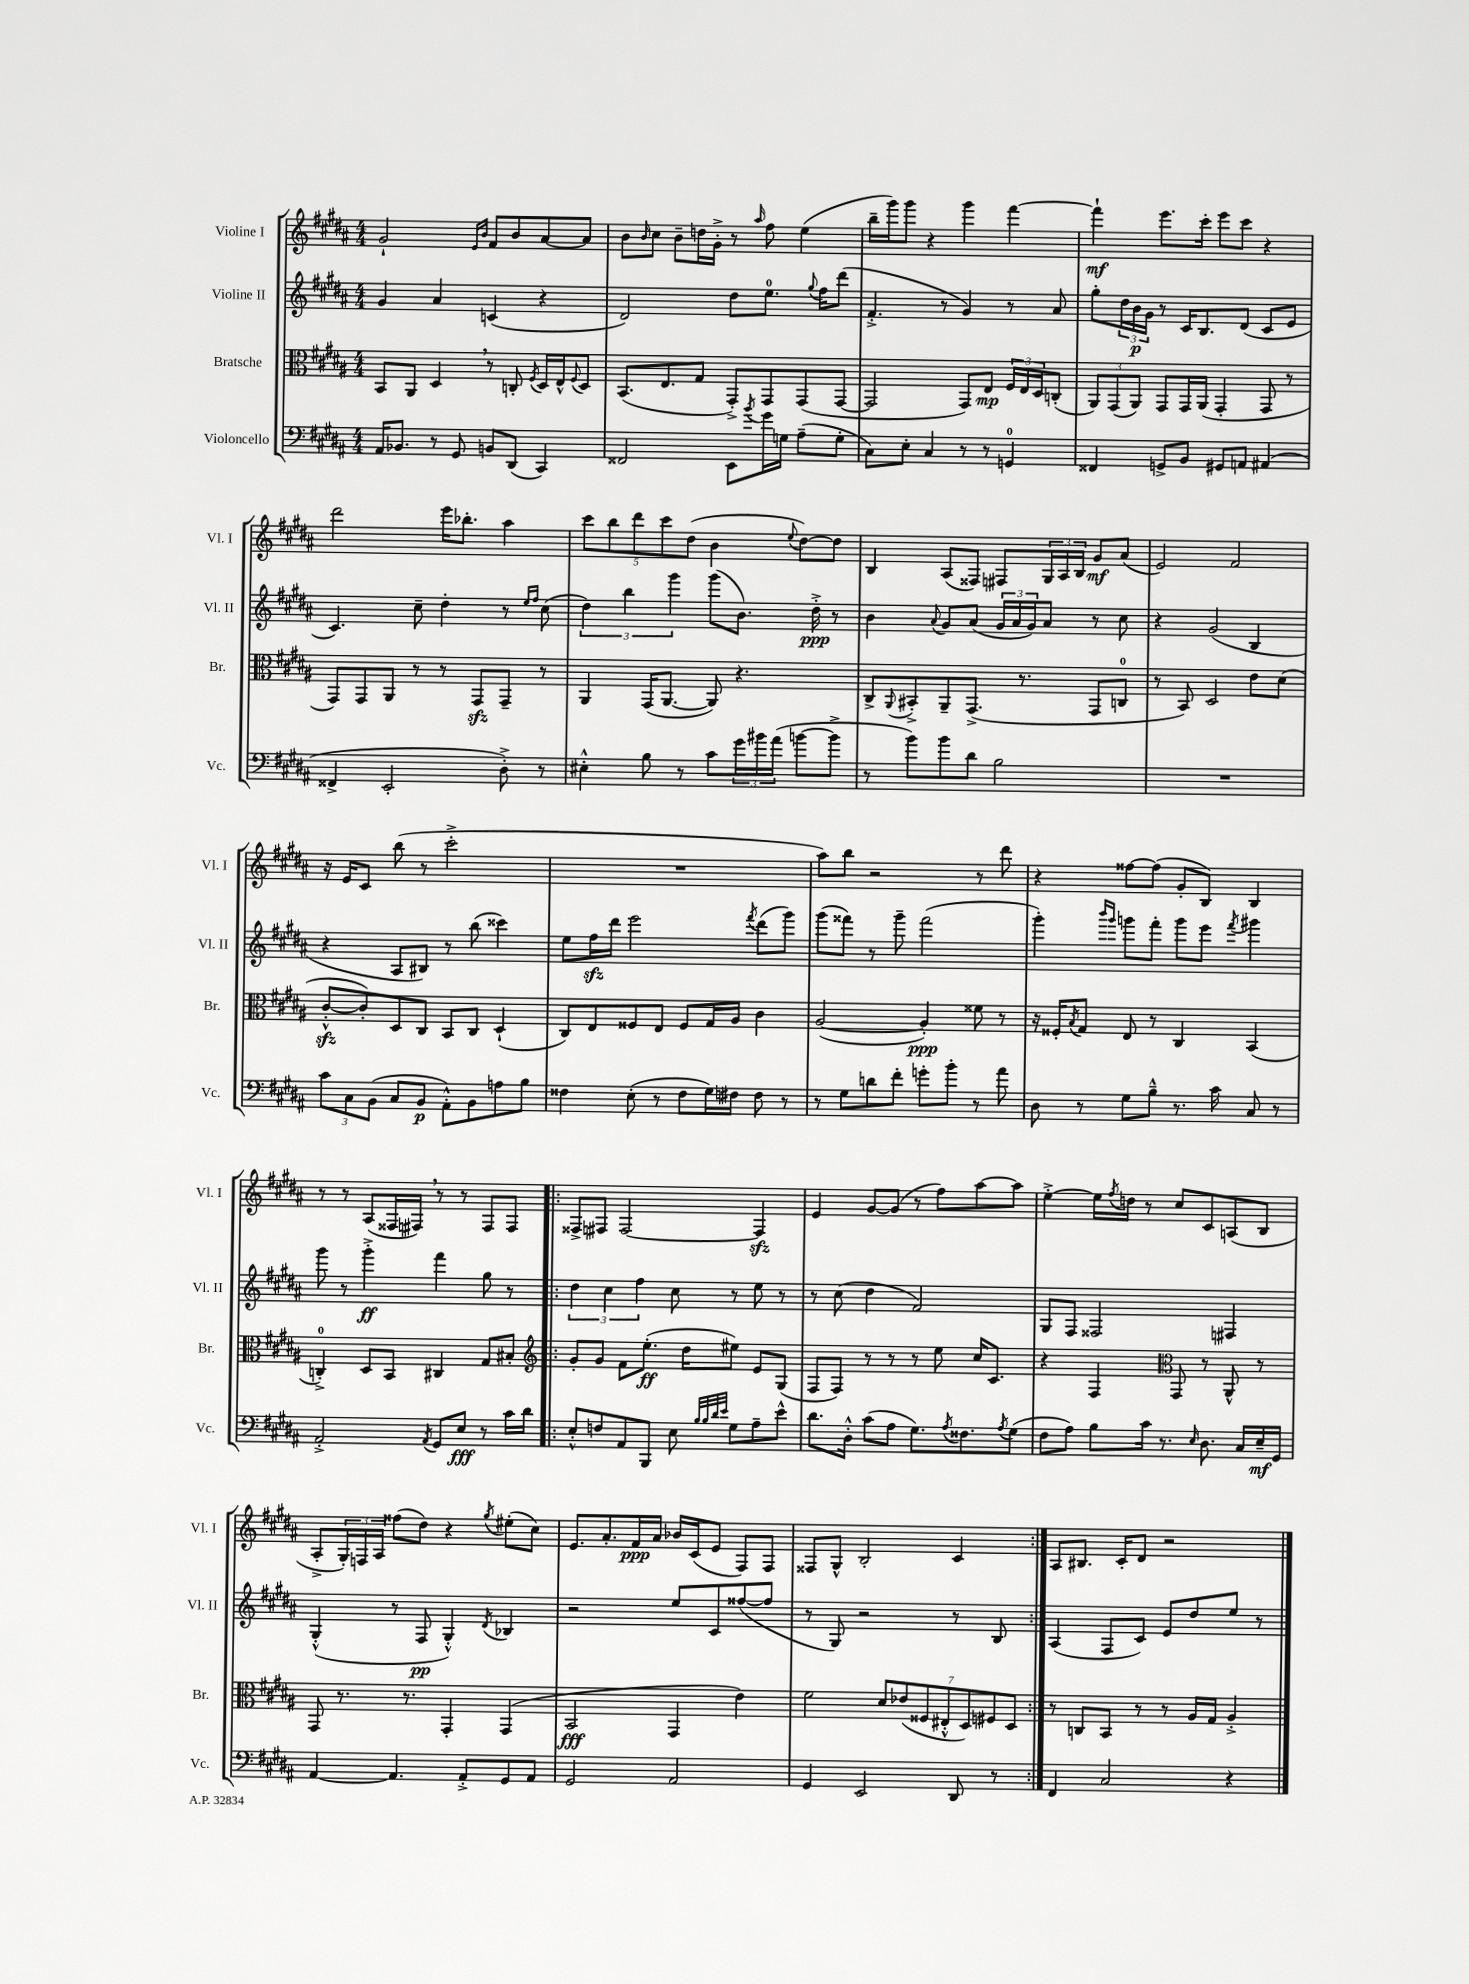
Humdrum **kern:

**kern	**dynam	**kern	**dynam	**kern	**dynam	**kern	**dynam
*part4	*part4	*part3	*part3	*part2	*part2	*part1	*part1
*staff4	*staff4	*staff3	*staff3	*staff2	*staff2	*staff1	*staff1
*I"Violoncello	*	*I"Bratsche	*	*I"Violine II	*	*I"Violine I	*
*I'Vc.	*	*I'Br.	*	*I'Vl. II	*	*I'Vl. I	*
*clefF4	*	*clefC3	*	*clefG2	*	*clefG2	*
*k[f#c#g#d#a#]	*	*k[f#c#g#d#a#]	*	*k[f#c#g#d#a#]	*	*k[f#c#g#d#a#]	*
*M4/4	*	*M4/4	*	*M4/4	*	*M4/4	*
=3	=3	=3	=3	=3	=3	=3	=3
16AA#/KL	.	8BB/L	.	4g#/	.	2g#`/	.
8.BB-X/J	.	.	.	.	.	.	.
.	.	8AA#/J	.	.	.	.	.
8r	.	4D#,/	.	4a#/	.	.	.
8GG#/	.	.	.	.	.	.	.
.	.	.	.	.	.	16qqe/LL	.
.	.	.	.	.	.	16qqb/JJ	.
8BBn/L	.	8r	.	(4cn/	.	8f#/L	.
(8DD#/J	.	8Cn'/	.	.	.	8b/	.
.	.	8qF#/	.	.	.	.	.
4CC#/)	.	16D#/LL	.	4r	.	[8a#/	.
.	.	16E^^/J	.	.	.	.	.
.	.	8qqF#/	.	.	.	.	.
.	.	8D#/J	.	.	.	8a#/J]	.
=4	=4	=4	=4	=4	=4	=4	=4
2FF##X/	.	(8.BB/L	.	2d#/)	.	8b\L	.
.	.	.	.	.	.	16qqb/	.
.	.	.	.	.	.	8cc#\J	.
.	.	8.E/	.	.	.	.	.
.	.	.	.	.	.	8b~\L	.
.	.	8G#/J	.	.	.	16ddn\L	.
.	.	.	.	.	.	16g#'^\JJ	.
8EE\L	.	8GG#'^/L)	.	8dd#\L	.	8r	.
8qb/	.	.	.	.	.	16qqaa#/	.
16g#\L	.	8GG#/	.	8.ee\J	.	8ff#\	.
16Gn\JJ	.	.	.	.	.	.	.
(8A#~\L	.	(8GG#/	.	.	.	(4ee\	.
.	.	.	.	8qqgg#/	.	.	.
.	.	.	.	16ff#\KL	.	.	.
8G'\J	.	[8GG#/J	.	(8ddd#\J	.	.	.
=5	=5	=5	=5	=5	=5	=5	=5
8C#\L)	.	2GG#/]	.	4.f#'^/	.	16bb~\LL	.
.	.	.	.	.	.	16ggg#\J)	.
8E'\J	.	.	.	.	.	8ggg#\J	.
4C#/	.	.	.	.	.	4r	.
.	.	.	.	8r	.	.	.
8r	.	8GG#/L)	.	4g#/)	.	4ggg#\	.
8r	.	8E/J	mp	.	.	.	.
4GGn/	.	24F#/LL	.	8r	.	[4fff#\	.
.	.	24E/	.	.	.	.	.
.	.	24D#/J	.	.	.	.	.
.	.	(8Cn'/J	.	8a#/	.	.	.
=6	=6	=6	=6	=6	=6	=6	=6
4FF##X/	.	12AA#/L)	.	8gg#'\L	.	4fff#`\]	mf
.	.	(12GG#/	.	.	.	.	.
.	.	.	.	24dd#\L	.	.	.
.	.	12AA#/J)	.	24b\	p	.	.
.	.	.	.	24g#\JJ	.	.	.
8GGn^/L	.	8GG#/L	.	8r	.	8.eee\L	.
8BB/J	.	16GG#/L	.	16c#/KL	.	.	.
.	.	(16AA#/JJ	.	8.B/	.	16ccc#'\Jk	.
8GG#X/L	.	4GG#'/	.	.	.	8eee\L	.
8AAn/J	.	.	.	(8d#/J	.	8ccc#\J	.
(4AA#X/	.	8GG#/	.	8c#/L	.	4r	.
.	.	8r	.	8e/J	.	.	.
!!LO:LB:g=z
=7	=7	=7	=7	=7	=7	=7	=7
4FF##X^/	.	8GG#/L)	.	4.c#/)	.	2ddd#\	.
.	.	8GG#/	.	.	.	.	.
2EE'/	.	8AA#/J	.	.	.	.	.
.	.	8r	.	8cc#~\	.	.	.
.	.	8r	.	4dd#'\	.	16eee\KL	.
.	.	.	.	.	.	8.bb-X'\J	.
.	.	8GG#zz/L	.	.	.	.	.
8D#'^\)	.	8GG#~/J	.	8r	.	4aa#\	.
.	.	.	.	16qqee/LL	.	.	.
.	.	.	.	16qqff#/JJ	.	.	.
8r	.	8r	.	(8cc#\	.	.	.
=8	=8	=8	=8	=8	=8	=8	=8
4E#X'^^\	.	4AA#/	.	6dd#\)	.	10ccc#\L	.
.	.	.	.	.	.	10bb\	.
.	.	.	.	6bb\	.	.	.
.	.	.	.	.	.	10ddd#\	.
8B\	.	(16GG#/KL	.	.	.	.	.
.	.	.	.	.	.	10ccc#\	.
.	.	[8.AA#/J	.	.	.	.	.
.	.	.	.	6ggg#\	.	.	.
8r	.	.	.	.	.	.	.
.	.	.	.	.	.	(10dd#\J	.
8c#\L	.	8AA#/])	.	(8ggg#\L	.	4b\	.
24g#\L	.	4.r	.	8.b\J)	.	.	.
24b#X\	.	.	.	.	.	.	.
(24a#\JJ	.	.	.	.	.	.	.
.	.	.	.	.	.	8qqee/	.
[8bn\L	.	.	.	.	.	[8dd#\L)	.
.	.	.	.	16dd#'^\	ppp	.	.
8b^\J]	.	.	.	8r	.	8dd#\J]	.
=9	=9	=9	=9	=9	=9	=9	=9
8r	.	8C#^/L	.	4b\	.	4B/	.
.	.	8qqAA#/	.	.	.	.	.
8b\L)	.	8BB#X'^/	.	.	.	.	.
.	.	.	.	8qqa#/	.	.	.
8b\	.	8AA#~/	.	8g#/L	.	(8A#/L	.
8d#\J	.	(8.GG#^/J	.	(8a#/J	.	8F##X/J)	.
2B\	.	.	.	24g#/LL	.	8F#X/L	.
.	.	.	.	24a#/	.	.	.
.	.	8.r	.	.	.	.	.
.	.	.	.	24g#/J)	.	.	.
.	.	.	.	8a#/J	.	24G#/L	.
.	.	.	.	.	.	24A#/	.
.	.	.	.	.	.	24B/JJ	.
.	.	8GG#/L	.	8r	.	8g#/L	mf
.	.	8Cn/J	.	8cc#\	.	(8a#/J	.
=10	=10	=10	=10	=10	=10	=10	=10
1r	.	8r	.	4r	.	2e/)	.
.	.	8BB/)	.	.	.	.	.
.	.	2D#/	.	(2g#/	.	.	.
.	.	.	.	.	.	2f#/	.
.	.	8e\L	.	4B/	.	.	.
.	.	(8d#\J	.	.	.	.	.
!!LO:LB:g=z
=11	=11	=11	=11	=11	=11	=11	=11
12c#\L	.	[8c#zz'^^/L	.	4r	.	16r	.
.	.	.	.	.	.	16e/KL	.
12C#\	.	.	.	.	.	.	.
.	.	8c#'/])	.	.	.	8c#/J	.
(12BB\J	.	.	.	.	.	.	.
8C#/L	.	8D#/	.	8A#/L	.	(8bb\	.
8BB/J	p	8C#/J	.	8B#X/J)	.	8r	.
8AA#'^^\L)	.	8BB/L	.	8r	.	2ccc#'^\	.
8BB\	.	8C#/J	.	(8bb\	.	.	.
8An\	.	(4D#`/	.	4ccc##X\)	.	.	.
8B\J	.	.	.	.	.	.	.
=12	=12	=12	=12	=12	=12	=12	=12
4F##X\	.	8C#/L)	.	8ee\L	.	1r	.
.	.	8E/	.	16ff#zz\L	.	.	.
.	.	.	.	16ddd#\JJ	.	.	.
(8E'\	.	8F##X/	.	2eee\	.	.	.
8r	.	8E/J	.	.	.	.	.
8F##\L	.	8F##/L	.	.	.	.	.
16G#\L)	.	16G#/L	.	.	.	.	.
16F#X\JJ	.	16A#/JJ	.	.	.	.	.
.	.	.	.	8qfff#/	.	.	.
8F#\	.	4c#\	.	(8ddd#\L	.	.	.
8r	.	.	.	8ggg#\J)	.	.	.
=13	=13	=13	=13	=13	=13	=13	=13
8r	.	([2A#/	.	(8ggg#\L	.	8aa#\L)	.
8G#\L	.	.	.	8fff##X\J)	.	8bb\J	.
8dn\	.	.	.	8r	.	2r	.
8f#'\J	.	.	.	8ggg#~\	.	.	.
8gn'\L	.	4A#'/])	ppp	(2fff##\	.	.	.
8b'\J	.	.	.	.	.	.	.
8r	.	8f##X\	.	.	.	8r	.
8a#\	.	8r	.	.	.	8ddd#\	.
=14	=14	=14	=14	=14	=14	=14	=14
8D#\	.	16r	.	4ggg#'\)	.	4r	.
.	.	16F##X'/KL	.	.	.	.	.
.	.	8qB/	.	.	.	.	.
8r	.	8G#/J	.	.	.	.	.
.	.	.	.	16qqbbb/LL	.	.	.
.	.	.	.	16qqggg#/JJ	.	.	.
8G#\L	.	8E/	.	8gggn\L	.	[8ff##X\L	.
8B~^^\J	.	8r	.	8fff#'\J	.	(8ff##\J]	.
8.r	.	4C#/	.	8ggg\L	.	8g#'/L	.
.	.	.	.	8eee\J	.	8B/J)	.
16c#\	.	.	.	.	.	.	.
.	.	.	.	8qfff#/	.	.	.
8C#/	.	(4BB/	.	4ggg#X\	.	4B/	.
8r	.	.	.	.	.	.	.
!!LO:LB:g=z
=15	=15	=15	=15	=15	=15	=15	=15
2AA#'^/	.	4Cn'^/)	.	8ggg#\	.	8r	.
.	.	.	.	8r	.	8r	.
.	.	8D#/L	.	4ggg#'^\	ff	(8A#/L	.
.	.	8BB/J	.	.	.	16F##X/L	.
.	.	.	.	.	.	16F#X,/JJ)	.
8qAA#/	.	.	.	.	.	.	.
8GG#/L	.	4C#X/	.	4fff#\	.	8r	.
8E/J	fff	.	.	.	.	8r	.
8r	.	8G#/L	.	8gg#\	.	8F#/L	.
16c#\LL	.	8B#X'/J	.	8r	.	8F#/J	.
16d#\JJ	.	.	.	.	.	.	.
=16!|:	=16!|:	=16!|:	=16!|:	=16!|:	=16!|:	=16!|:	=16!|:
*	*	*clefG2	*	*	*	*	*
8E'^^/L	.	8g#'/L	.	6dd#\	.	8F##X^/L	.
8Fn/	.	8g#/J	.	.	.	8F#X/J	.
.	.	.	.	6cc#\	.	.	.
8AA#/	.	8f#\L	.	.	.	[2F#/	.
.	.	.	.	6ff#\	.	.	.
8BBB/J	.	(8.ee'\J	ff	.	.	.	.
8E\	.	.	.	8cc#\	.	.	.
.	.	16dd#\KL	.	.	.	.	.
32qqB/LLL	.	.	.	.	.	.	.
32qqB/	.	.	.	.	.	.	.
32qqd#/	.	.	.	.	.	.	.
32qqe/JJJ	.	.	.	.	.	.	.
8G#\L	.	8ee#X\J)	.	8r	.	.	.
8A#~\	.	8e/L	.	8ee\	.	4F#zz/]	.
8e^^\J	.	(8G#/J	.	8r	.	.	.
=17	=17	=17	=17	=17	=17	=17	=17
8.d#\L	.	8F#/L	.	8r	.	4e/	.
.	.	8F#/J)	.	(8cc#\	.	.	.
16D#'^^\Jk	.	.	.	.	.	.	.
(8c#\L	.	8r	.	4dd#\	.	[8g#/L	.
8A#\J	.	8r	.	.	.	(8g#/J]	.
8.G#\L)	.	8r	.	2f#/)	.	8r	.
.	.	8ee\	.	.	.	8ff#\L)	.
8qA#/	.	.	.	.	.	.	.
8.F##X\	.	.	.	.	.	.	.
.	.	16cc#/KL	.	.	.	[8aa#\	.
.	.	8.c#/J	.	.	.	.	.
8qA#/	.	.	.	.	.	.	.
(8G#\J	.	.	.	.	.	8aa#\J]	.
=18	=18	=18	=18	=18	=18	=18	=18
8F#\L	.	4r	.	8G#/L	.	[4ee'^\	.
8A#\J)	.	.	.	8F#/J	.	.	.
8B\L	.	4F#/	.	2F##X/	.	16ee\LL]	.
.	.	.	.	.	.	8qff#/	.
.	.	.	.	.	.	16ddn\JJ	.
16c#\Jk	.	.	.	.	.	8r	.
8.r	.	.	.	.	.	.	.
*	*	*clefC3	*	*	*	*	*
.	.	8GG#/	.	.	.	8cc#/L	.
16qqE/	.	.	.	.	.	.	.
8.D#\	.	8r	.	.	.	8c#/	.
.	.	8AA#^^/	.	4F#X/	.	(8An/	.
16C#/LL	.	.	.	.	.	.	.
16E~/	mf	8r	.	.	.	8B/J	.
16GG#/JJ	.	.	.	.	.	.	.
!!LO:LB:g=z
=19	=19	=19	=19	=19	=19	=19	=19
[4AA#/	.	8GG#/	.	(4G#'^^/	.	8A#'^/L	.
.	.	8.r	.	.	.	24G#'/L)	.
.	.	.	.	.	.	24Fn/	.
.	.	.	.	.	.	24A#/JJ	.
4.AA#/]	.	.	.	8r	.	(8ff##X\L	.
.	.	8.r	.	.	.	.	.
.	.	.	.	8F#/	pp	8dd#\J)	.
.	.	4GG#'/	.	4G#'^^/)	.	4r	.
8AA#'^/L	.	.	.	.	.	.	.
.	.	.	.	8qd#/	.	8qgg#/	.
8GG#/	.	(4GG#/	.	4B-X/	.	(8ee#X'\L	.
8AA#/J	.	.	.	.	.	8cc#\J)	.
=20	=20	=20	=20	=20	=20	=20	=20
2GG#/	.	2BB/	fff	2r	.	8.e/L	.
.	.	.	.	.	.	8.a#'/	.
.	.	.	.	.	.	16f#/L	ppp
.	.	.	.	.	.	16a#/JJ	.
2AA#/	.	4GG#/	.	8ee/L	.	16b-X/LL	.
.	.	.	.	.	.	(16c#/J	.
.	.	.	.	8c#/	.	8e/J	.
.	.	4e\)	.	([8ff##X/	.	8F#/L)	.
.	.	.	.	8ff##/J]	.	8F#/J	.
=21	=21	=21	=21	=21	=21	=21	=21
4GG#/	.	2f#\	.	8r	.	8F##X/L	.
.	.	.	.	8G#/)	.	8G#^^/J	.
2EE/	.	.	.	2r	.	2B'/	.
.	.	14d#/L	.	.	.	.	.
.	.	(14e-X/	.	.	.	.	.
.	.	14F##X/	.	.	.	.	.
.	.	14E#X'^^/	.	.	.	.	.
8DD#/	.	.	.	8r	.	4c#/	.
.	.	14D#/)	.	.	.	.	.
.	.	14F#X/	.	.	.	.	.
8r	.	.	.	8B/	.	.	.
.	.	14D#/J	.	.	.	.	.
=22:|!	=22:|!	=22:|!	=22:|!	=22:|!	=22:|!	=22:|!	=22:|!
4FF#/	.	8r	.	(4A#/	.	8A#/L	.
.	.	8Cn/L	.	.	.	8.B#X/J	.
2C#/	.	8BB/J	.	8F#/L	.	.	.
.	.	.	.	.	.	16c#'/KL	.
.	.	8r	.	8c#/J)	.	8d#/J	.
.	.	8r	.	8e/L	.	2r	.
.	.	16A#/LL	.	8dd#/	.	.	.
.	.	16G#/JJ	.	.	.	.	.
4r	.	4A#'^/	.	8ee/J	.	.	.
.	.	.	.	8r	.	.	.
==	==	==	==	==	==	==	==
*-	*-	*-	*-	*-	*-	*-	*-
